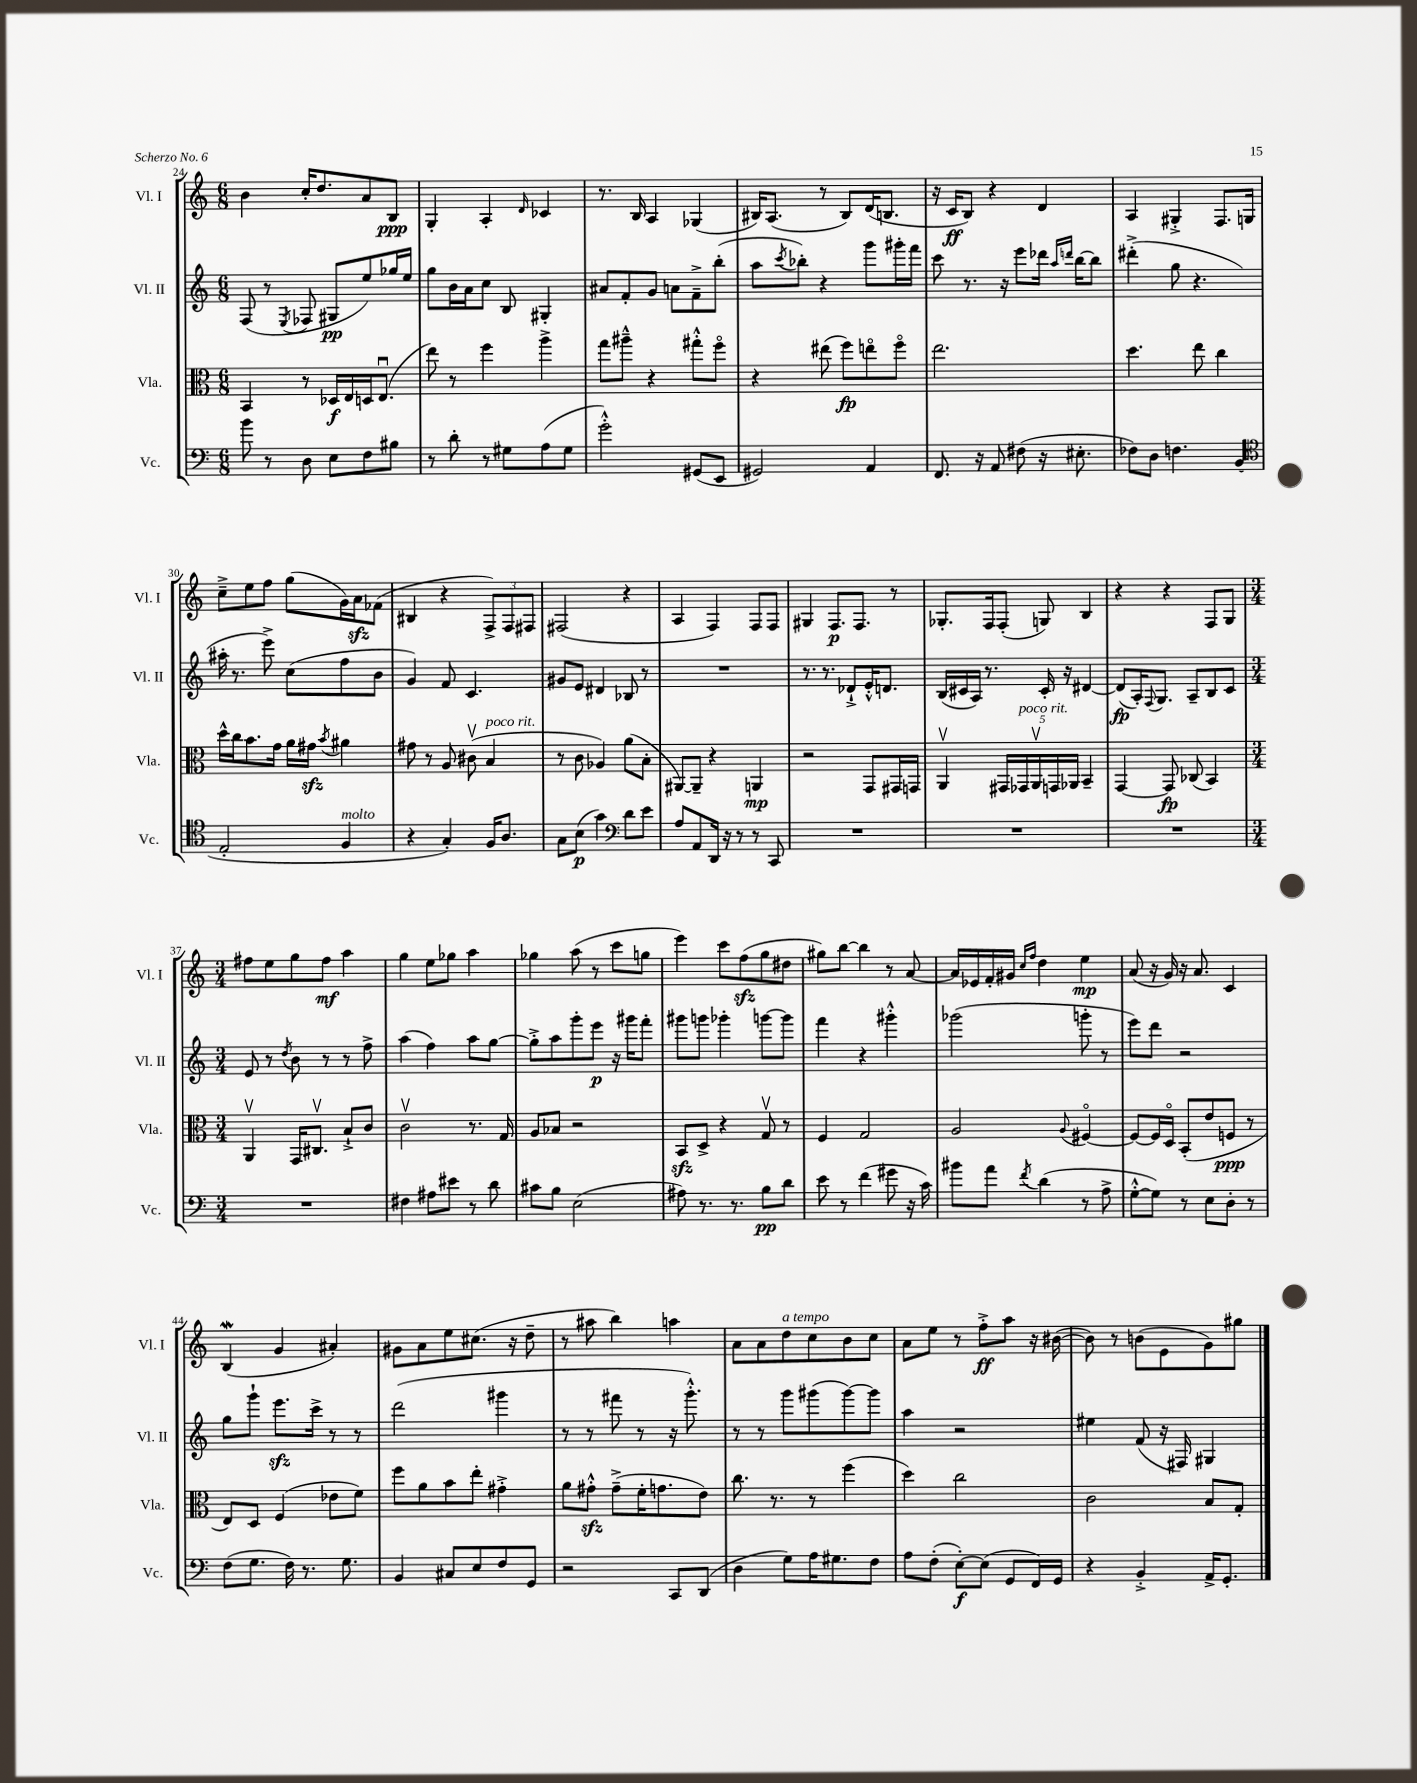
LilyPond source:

<<
\new StaffGroup <<
\new Staff = "s0" \with { instrumentName = "Vl. I" shortInstrumentName = "Vl. I" } {
    \clef treble \key c \major \numericTimeSignature \time 6/8
    b'4 c''16-. d''8. a'8 b8\ppp |
    g4-. a4-. \grace { d'16 } ces'4 |
    r8. b16 a4 ges4( |
    bis16) a8.( r8 bis8) d'16( b8. |
    r16 c'16\ff b8) r4 d'4 |
    a4 gis4-.-> f8. g16 |
    c''8---> e''8 f''8 g''8( g'16) a'16\sfz fes'8( |
    bis4 r4 \tuplet 3/2 { f8->) f8 fis8 } |
    fis2( r4 |
    a4 f4) f8 f8 |
    gis4 f8.\p f8. r8 |
    ges8.-. f16 f8-.( g8) b4 |
    r4 r4 f8 g8 |
    \numericTimeSignature \time 3/4 fis''8 e''8 g''8 fis''8\mf a''4 |
    g''4 e''8 ges''8 a''4 |
    ges''4 a''8( r8 c'''8 g''8 |
    e'''4) c'''8 f''8\sfz( g''8 dis''8 |
    gis''8) b''8~ b''4 r8 a'8~ |
    a'16 ees'16 f'16-. gis'16 \grace { c''16 f''16 } d''4 e''4\mp |
    a'8( r16 g'16) r16 a'8. c'4 |
    b4\mordent( g'4 ais'4-.) |
    gis'8 a'8 e''8 cis''8.( r16 d''8-- |
    r8 ais''8 b''4) a''4 |
    a'8 a'8 d''8^\markup { \italic "a tempo" } c''8 b'8 c''8 |
    a'8 e''8 r8 f''8-.->\ff a''8 r16 bis'16~( |
    bis'8) r8 b'8( e'8 g'8) gis''8 \bar "|." |
}
\new Staff = "s1" \with { instrumentName = "Vl. II" shortInstrumentName = "Vl. II" } {
    \clef treble \key c \major \numericTimeSignature \time 6/8
    f8( r8 \acciaccatura { e8 } fes8 gis8\pp e''8) ges''16 e''16 |
    g''8 b'16 a'16 c''8 b8 gis4-. |
    ais'8 f'8-. g'8 a'8 f'8---> b''8-.( |
    a''8 \acciaccatura { c'''8 } bes''8-.) r4 g'''8 gis'''16-. f'''16 |
    c'''8 r8. r16 e'''8 des'''16 \grace { a''16 d'''16 } b''16~ b''8 |
    dis'''4-.->( g''8 r4. |
    ais''16-. r8. e'''8->) c''8( f''8 b'8 |
    g'4) f'8 c'4. |
    gis'8 e'8 dis'4 bes8 r8 |
    R2. |
    r8. r8. des'8-!-> e'16-.-^ d'8. |
    b16( cis'16 a16) r8. cis'16-. r16 dis'4~ |
    dis'8\fp( a16-.) \appoggiatura { f8 } g8. a8-- b8 c'8 |
    \numericTimeSignature \time 3/4 e'8 r8 \acciaccatura { d''8 } b'8 r8 r8 f''8-> |
    a''4( f''4) a''8 g''8~ |
    g''8-.-> a''8 g'''8-. e'''8\p r16 gis'''16 f'''8-. |
    gis'''8 g'''8 ges'''4-. g'''8~ g'''8 |
    f'''4 r4 gis'''4-.-^ |
    ges'''2( g'''8-. r8 |
    e'''8) d'''8 r2 |
    g''8 g'''8-! e'''8.\sfz c'''16-> r8 r8 |
    d'''2( gis'''4 |
    r8 r8 fis'''8 r8 r16 g'''8.-.-^) |
    r8 r8 g'''8 gis'''8( gis'''8~) gis'''8 |
    a''4 r2 |
    eis''4 f'8( r16 fis16) gis4 \bar "|." |
}
\new Staff = "s2" \with { instrumentName = "Vla." shortInstrumentName = "Vla." } {
    \clef alto \key c \major \numericTimeSignature \time 6/8
    b,4 r8 des16\f e16 d16 e8.\downbow( |
    e''8) r8 f''4 a''4-> |
    g''8 ais''8---^ r4 gis''8-.-^ f''8\flageolet |
    r4 eis''8( f''8\fp) e''8\flageolet f''8\flageolet |
    e''2. |
    d''4. e''8 c''4 |
    d''16-^ c''16 b'8. g'16 a'16 gis'16\sfz \acciaccatura { b'8 } ais'4 |
    gis'8 r8 a8 cis'8\upbow( b4^\markup { \italic "poco rit." } |
    r8 c'8 aes4) a'8( b8-. |
    ais,8~) ais,8-- r4 a,4\mp |
    r2 g,8 gis,16 g,16 |
    a,4\upbow \tuplet 5/4 { gis,16 ges,16^\markup { \italic "poco rit." } a,16\upbow g,16 aes,16 } b,4-- |
    g,4~ g,8\fp ces8( b,4) |
    \numericTimeSignature \time 3/4 a,4\upbow g,16 cis8.\upbow b8-!-> c'8 |
    c'2\upbow r8. g16 |
    a8 bes8 r2 |
    b,8\sfz d8-> r4 g8\upbow r8 |
    f4 g2 |
    a2 \appoggiatura { a8 } fis4~\flageolet |
    fis8~ fis16 d16\flageolet b,8-.( e'8 f8\ppp r8 |
    e8) d8 f4( ees'8 f'8) |
    f''8 a'8 b'8 e''8-. gis'4-.-> |
    a'8 gis'8-.-^\sfz gis'8--->( f'16-. g'8. e'8) |
    c''8. r8. r8 f''4( |
    d''4) c''2 |
    c'2 b8 g8-. \bar "|." |
}
\new Staff = "s3" \with { instrumentName = "Vc." shortInstrumentName = "Vc." } {
    \clef bass \key c \major \numericTimeSignature \time 6/8
    b'8 r8 d8 e8 f8 bis8 |
    r8 d'8-. r8 gis8 a8( gis8 |
    g'2-.-^) gis,8( e,8 |
    gis,2) a,4 |
    f,8. r16 a,8 fis8( r16 eis8.-. |
    fes8) d8 f4. b,8( |
    \clef tenor e2-. f4^\markup { \italic "molto" } |
    r4 g4-.) f16 a8. |
    g8 b8\p( g'4) \clef bass d'8 e'8 |
    a8 a,8 d,16 r16 r8 r8 c,8 |
    R2. |
    R2. |
    R2. |
    \numericTimeSignature \time 3/4 R2. |
    fis4 ais8 eis'8 r8 d'8 |
    cis'8 b8 e2( |
    ais8) r8. r8. b8\pp d'8 |
    e'8 r8 f'4( gis'8 r16 c'16) |
    bis'8 a'8 \acciaccatura { f'8 } d'4( r8 a8-> |
    g8~-.-^ g8) r8 e8 d8-. r8 |
    f8( g8. f16) r8. g8. |
    b,4 cis8 e8 f8 g,8 |
    r2 c,8 d,8( |
    d4 g8) a16 gis8. f8 |
    a8 f8-.( e8~-.\f) e8( g,8 f,16) g,16 |
    r4 b,4-.-> a,16-> g,8.-. \bar "|." |
}
>>
>>
\layout { \context { \Score currentBarNumber = #24 } }
